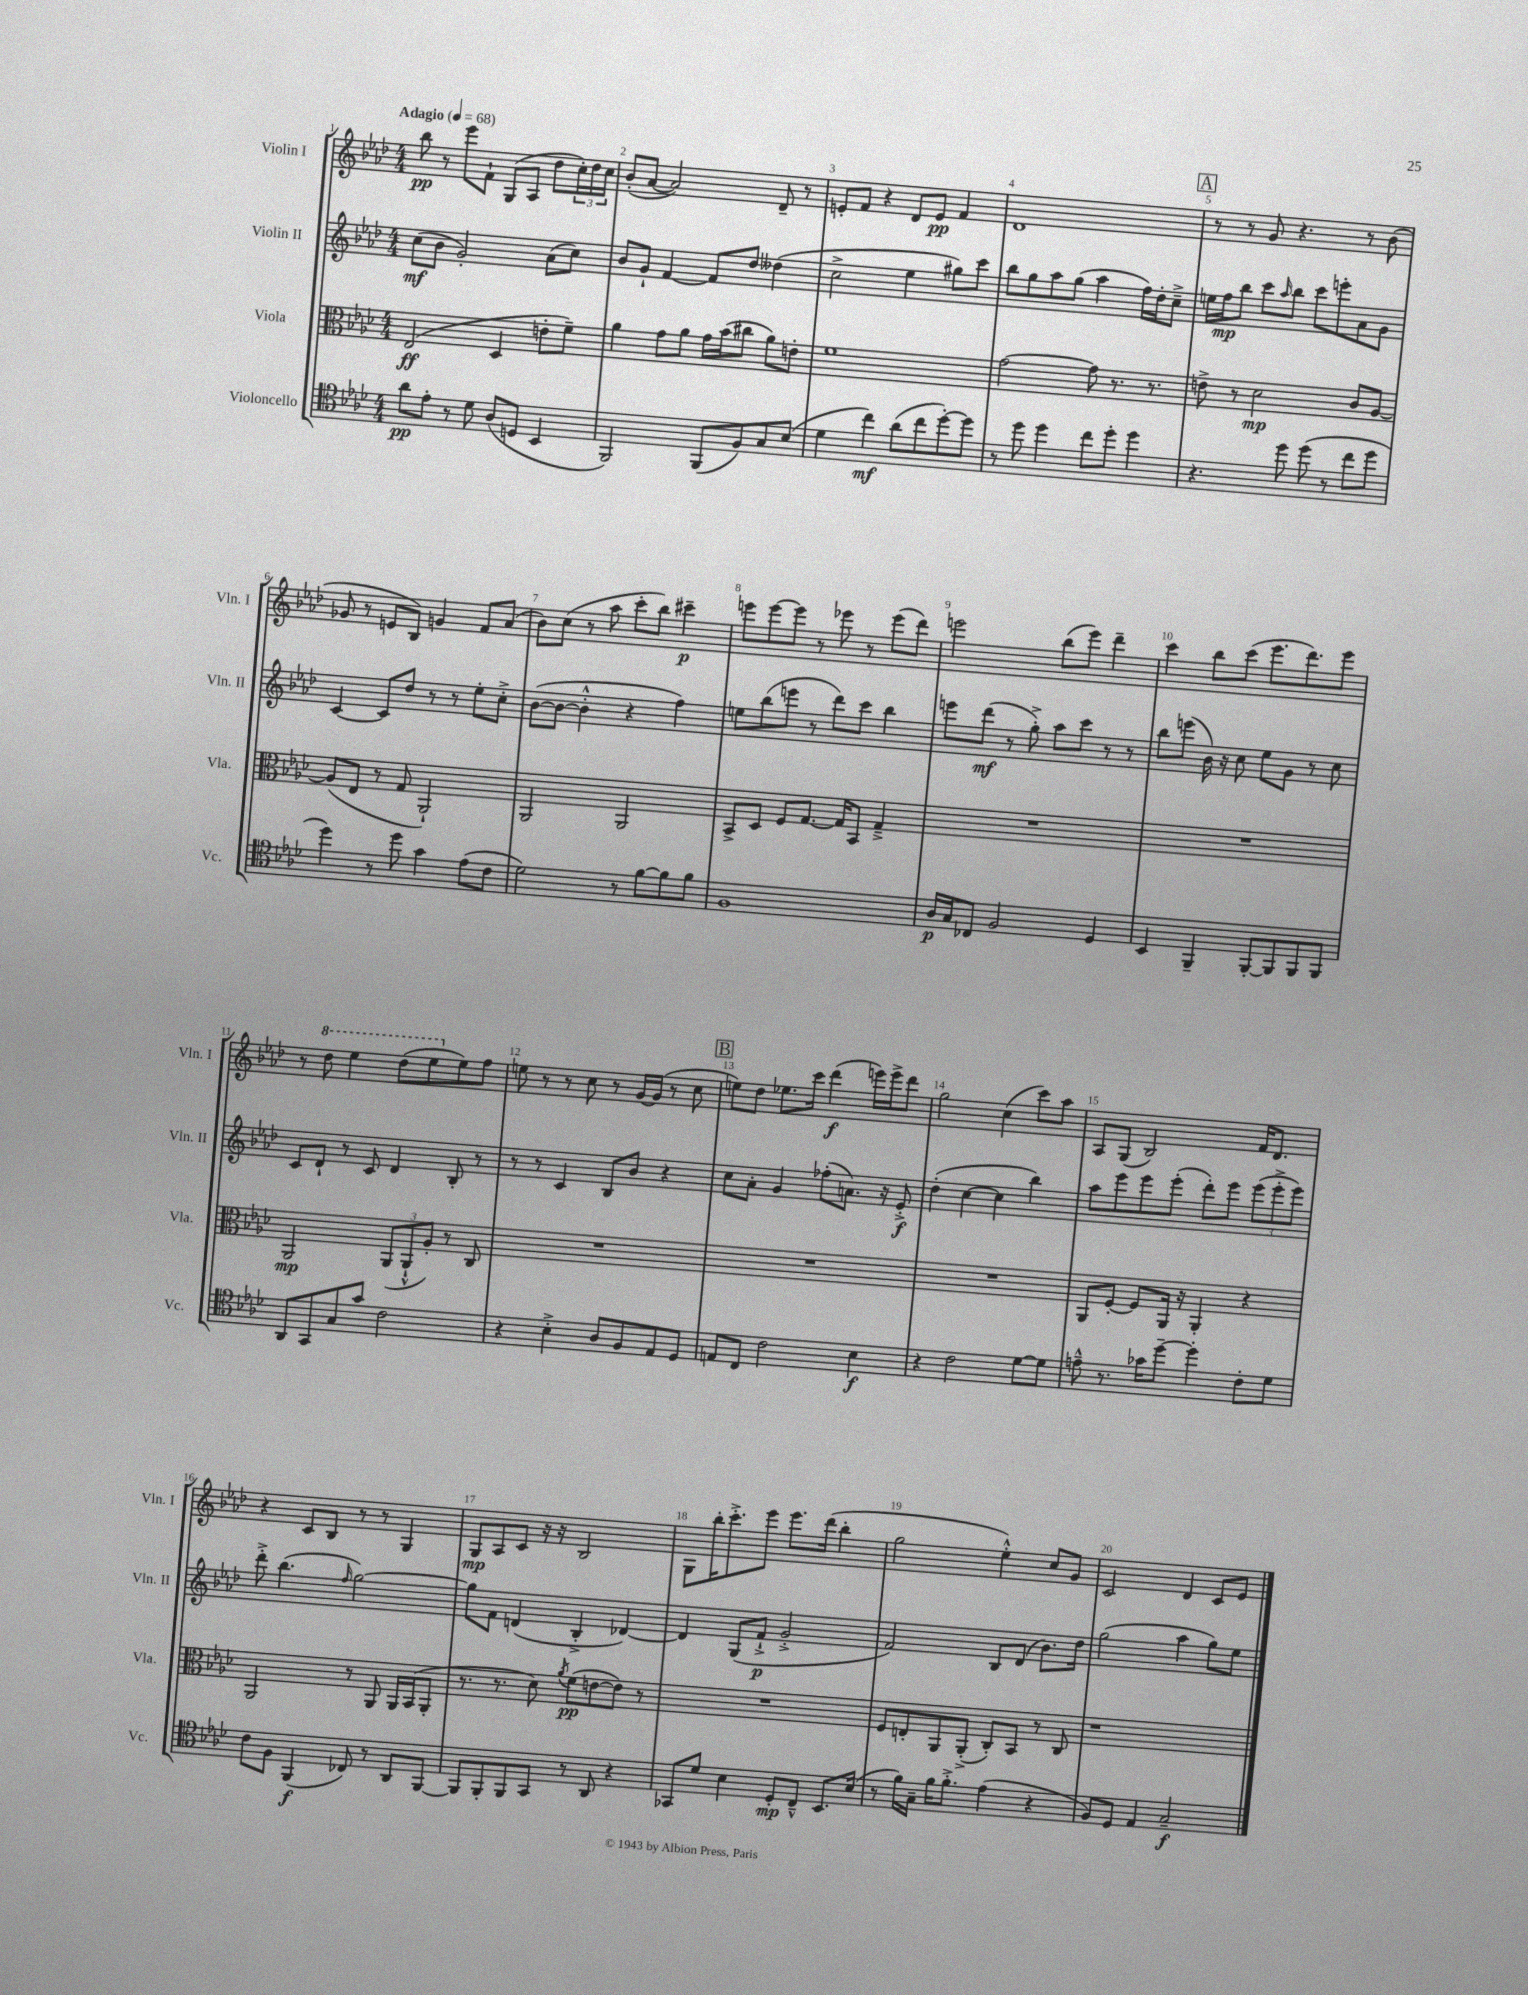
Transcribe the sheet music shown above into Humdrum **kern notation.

**kern	**kern	**kern	**kern
*staff4	*staff3	*staff2	*staff1
*clefC4	*clefC3	*clefG2	*clefG2
*k[b-e-a-d-]	*k[b-e-a-d-]	*k[b-e-a-d-]	*k[b-e-a-d-]
*M4/4	*M4/4	*M4/4	*M4/4
*MM68	*MM68	*MM68	*MM68
8a-	(2E-	(8cc	8bb-
8e-'	.	8b-	8r
8r	.	2g')	8eee-
8d-	.	.	8f`
(8A-	4D-	.	(8G
8D	.	.	8A-
4BB-	8e'	(8a-	8dd-
.	8f~)	8cc)	24cc')
.	.	.	24dd-
.	.	.	24cc
=	=	=	=
2FF)	4a-	8b-	(8b-'
.	.	8g`	[8a-
.	8g	[4f	2a-])
.	8a-	.	.
(8FF	16g	8f]	.
.	(16b-	.	.
8F)	8cc#	8dd-	.
8G	8a-)	(4dd--	8d-~
(8B-	8e'	.	8r
=	=	=	=
4d-	1f	2cc^	8e'
.	.	.	8f
4cc)	.	.	4r
(8a-	.	4ee-	8d-
8cc	.	.	8e
[8dd-')	.	8gg#)	4f
8dd-]	.	8ccc	.
=	=	=	=
8r	[2g	8bb-	1d-
8dd-	.	8gg	.
4dd-	.	8aa-	.
.	.	(8gg	.
8cc	8g]	4aa-	.
8dd-'	8.r	.	.
4dd-	.	16ff)	.
.	8.r	16dd-'	.
.	.	8cc~^	.
=	=	=	=
4.r	8e^	16ee	8r
.	.	16ff	.
.	8r	8bb-	8r
.	2d-	8ccc	8g
.	.	16qqaa-	.
8dd-	.	8bb-	4.r
(8dd-	.	8ccc	.
8r	.	8eee'	.
8cc	8c	8a-	8r
8dd-	[8A-	8g	(8b-
=	=	=	=
4dd-)	(8A-]	[4c	8g-
.	8E-	.	8r
8r	8r	8c]	8e
8dd-	8G	8dd-	8B-)
4g	2AA-`)	8r	4g
.	.	8r	.
(8e-	.	8ee-'	8f
8c	.	8cc'^	(8a-
=	=	=	=
2d-)	2AA-	([8b-	8b-)
.	.	8b-_	(8cc
.	.	4b-'^^]	8r
.	.	.	8aa-
8r	2AA-	4r	8ccc'
[8f	.	.	8bb-)
8f]	.	4ff)	4ccc#~
8f	.	.	.
=	=	=	=
1F	8BB-^	8ee	8eee
.	8D-	(8bb-	[8eee
.	8F	8eee	8eee]
.	[8.G	8r	8r
.	.	8ddd-)	8eee-
.	16G]	.	.
.	8BB-	8ccc	8r
.	4G~^	4bb-	(8eee-
.	.	.	8ddd-)
=	=	=	=
16A-	1r	8eee	2eee
16G	.	.	.
8C-	.	(8ddd-	.
2F	.	8r	.
.	.	8gg'^)	.
.	.	8aa-	(8bb-
.	.	8ccc	8eee)
4D-	.	8r	4ddd-~
.	.	8r	.
=	=	=	=
4BB-	1r	8bb-	4ccc
.	.	(8eee	.
4FF~	.	16b-)	8bb-
.	.	16r	.
.	.	8cc	(8ccc
[8FF'	.	8ee-	8.eee-
8FF]	.	8g	.
.	.	.	8.ddd-)
8FF	.	8r	.
8FF	.	8cc	8eee-
=	=	=	=
8AA-	2AA-	8c	8r
8GG	.	8d-`	8ddd-
8G	.	8r	4eee-
8g	.	8c	.
2c	(12AA-	4d-	(8ddd-
.	12AA-`^^	.	.
.	.	.	8eee-
.	12A-')	.	.
.	8r	8B-'	8ee-)
.	8C	8r	8ff
=	=	=	=
4r	1r	8r	8ee
.	.	8r	8r
4B-'^	.	4c	8r
.	.	.	8cc
8A-	.	8B-	8r
8F	.	8b-	[16g
.	.	.	(16g]
8E-	.	4r	8r
8D-	.	.	8cc
=	=	=	=
8E	1r	8cc	8ee)
8C	.	8a-'	8dd-
2c	.	4g	8.ee-
.	.	.	16ccc
.	.	(8ff-'	(4ddd-
.	.	8.a)	.
4B-	.	.	16eee)
.	.	16r	16eee^
.	.	8e-'^	8ddd-
=	=	=	=
4r	1r	(4dd-'	2gg
2c	.	[4cc	.
.	.	4cc]	(4cc
[8d-	.	4bb-)	8ccc)
8d-]	.	.	8aa-
=	=	=	=
8e~^^	8AA-	8aa-	8A-
8.r	[8F'	8eee-	(8G
.	8F]	8eee-	2B-)
16g-	.	.	.
[8dd-~	16AA-	(8eee-'	.
.	16r	.	.
4dd-']	4AA-'	8ddd-')	.
.	.	8eee-	.
8c'	4r	(12eee-	16f
.	.	.	8.d-
.	.	12eee-'^	.
8d-	.	.	.
.	.	12eee-)	.
=	=	=	=
8c	2AA-	8ddd-'^	4r
8F	.	(4.bb-	.
(4FF	.	.	8c
.	.	.	8B-
.	.	16qqff	.
8C-)	8r	[2gg)	8r
8r	8AA-	.	8r
8AA-	16AA-	.	4G
.	(16BB-	.	.
[8FF	8AA-'	.	.
=	=	=	=
8FF]	8.r	8gg]	8G
8FF'	.	8f	8A-
.	8.r	.	.
8FF	.	(4d	8c
8GG	8d-)	.	16r
.	.	.	16r
.	8qa-	.	.
8r	(8f	4B-'^	2B-
8AA-	[8e	.	.
4r	8e])	[4d-)	.
.	8r	.	.
=	=	=	=
8GG-	1r	4d-]	8G
8d-	.	.	16bb-'
.	.	.	8.ccc'^
4B-	.	(8G	.
.	.	8f`^	8eee-
8D-'	.	2g'^	8.eee-
8C~^^	.	.	.
.	.	.	(16ddd-
8.BB-	.	.	4bb-'
(16B-	.	.	.
=	=	=	=
8r	8F	2f)	2gg
16f)	8E'	.	.
16G~	.	.	.
16f	8AA-	.	.
8.f'^	.	.	.
.	(8AA-'^	.	.
(4e-	8C')	8B-	4ee-'^^)
.	8BB-	(8d-	.
4r	8r	8.b-)	8cc
.	8C	.	8g
.	.	16dd-	.
=	=	=	=
8F)	1r	(2gg	2c
8D-	.	.	.
4E-	.	.	.
2G~	.	4aa-	4d-
.	.	8gg)	8c
.	.	8ee-	8e-
==	==	==	==
*-	*-	*-	*-
